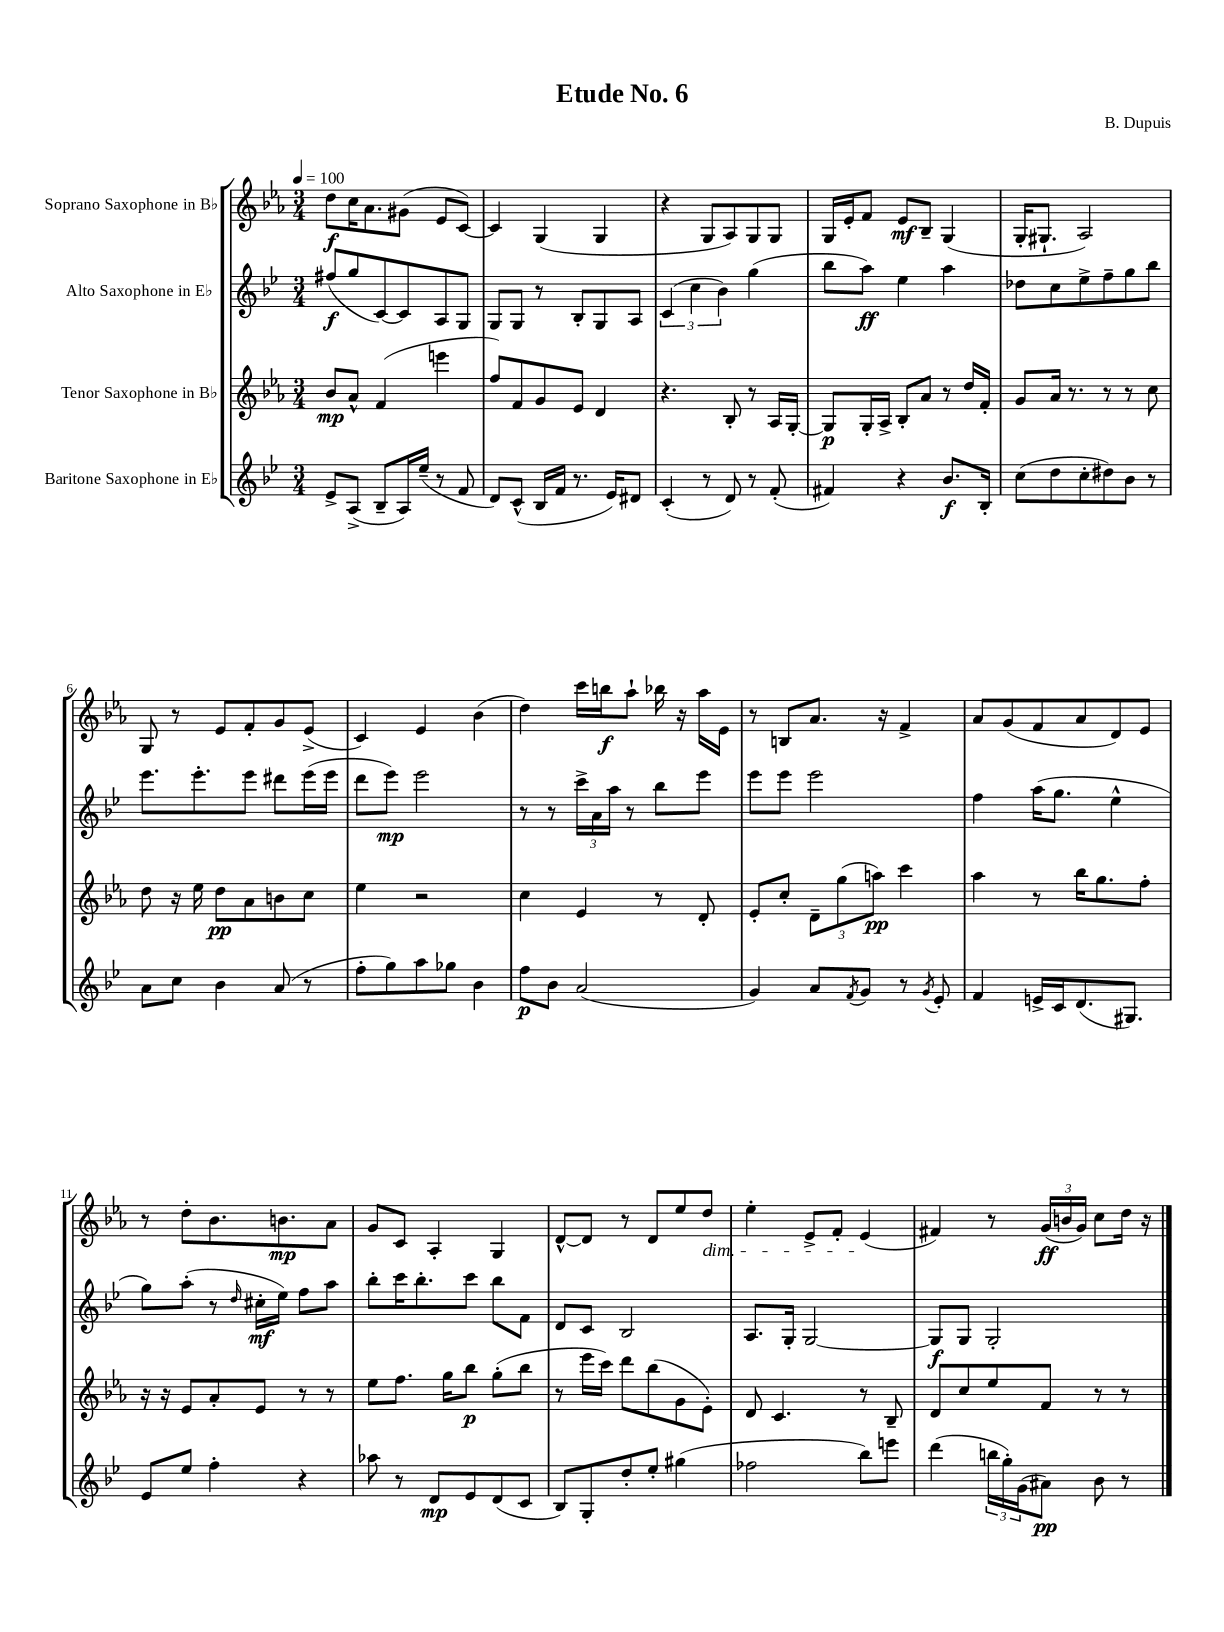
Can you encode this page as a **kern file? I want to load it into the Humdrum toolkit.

**kern	**dynam	**kern	**dynam	**kern	**dynam	**kern	**dynam
*part4	*part4	*part3	*part3	*part2	*part2	*part1	*part1
*staff4	*staff4	*staff3	*staff3	*staff2	*staff2	*staff1	*staff1
*I"Baritone Saxophone in E♭	*	*I"Tenor Saxophone in B♭	*	*I"Alto Saxophone in E♭	*	*I"Soprano Saxophone in B♭	*
*clefG2	*	*clefG2	*	*clefG2	*	*clefG2	*
*k[b-e-]	*	*k[b-e-a-]	*	*k[b-e-]	*	*k[b-e-a-]	*
*M3/4	*	*M3/4	*	*M3/4	*	*M3/4	*
*MM100	*	*MM100	*	*MM100	*	*MM100	*
=1	=1	=1	=1	=1	=1	=1	=1
8e-^/L	.	8b-/L	mp	(8ff#X/L	f	8dd\L	f
(8A^/J	.	8a-^^/J	.	8gg/	.	16cc\K	.
.	.	.	.	.	.	8.a-\	.
8B-~/L	.	(4f/	.	[8c/)	.	.	.
16A/L)	.	.	.	8c/]	.	(8g#X\J	.
(16ee-~/JJ	.	.	.	.	.	.	.
8r	.	4eeen\	.	8A/	.	8e-/L	.
8f/	.	.	.	8G/J	.	[8c/J)	.
=2	=2	=2	=2	=2	=2	=2	=2
8d/L)	.	8ff/L)	.	8G/L	.	4c/]	.
(8c^^/J	.	8f/	.	8G/J	.	.	.
16B-/LL	.	8g/	.	8r	.	(4G/	.
16f/JJ	.	.	.	.	.	.	.
8.r	.	8e-/J	.	8B-'/L	.	.	.
.	.	4d/	.	8G/	.	4G/	.
16e-/KL)	.	.	.	.	.	.	.
8d#X/J	.	.	.	8A/J	.	.	.
=3	=3	=3	=3	=3	=3	=3	=3
(4c'/	.	4.r	.	(6c/	.	4r	.
.	.	.	.	6cc\	.	.	.
8r	.	.	.	.	.	8G/L	.
.	.	.	.	6b-\)	.	.	.
8d/)	.	8B-'/	.	.	.	8A-/)	.
8r	.	8r	.	(4gg\	.	8G/	.
(8f'/	.	16A-/LL	.	.	.	8G/J	.
.	.	[16G'/JJ	.	.	.	.	.
=4	=4	=4	=4	=4	=4	=4	=4
4f#X/)	.	8G/L]	p	8bb-\L	.	16G/LL	.
.	.	.	.	.	.	16e-'/J	.
.	.	16G'/L	.	8aa\J)	ff	8f/J	.
.	.	16A-^/JJ	.	.	.	.	.
4r	.	8B-'/L	.	4ee-\	.	8e-/L	mf
.	.	8a-/J	.	.	.	8B-~/J	.
8.b-/L	f	8r	.	4aa\	.	(4G/	.
.	.	16dd/LL	.	.	.	.	.
16B-'/Jk	.	16f'/JJ	.	.	.	.	.
=5	=5	=5	=5	=5	=5	=5	=5
(8cc\L	.	8g/L	.	8dd-X\L	.	16G'/KL	.
.	.	.	.	.	.	8.G#X`/J	.
8dd\	.	16a-/Jk	.	8cc\	.	.	.
.	.	8.r	.	.	.	.	.
8cc'\	.	.	.	8ee-^\	.	2A-/)	.
8dd#X\)	.	8r	.	8ff~\	.	.	.
8b-\J	.	8r	.	8gg\	.	.	.
8r	.	8cc\	.	8bb-\J	.	.	.
!!LO:LB:g=z
=6	=6	=6	=6	=6	=6	=6	=6
8a\L	.	8dd\	.	8.eee-\L	.	8G/	.
8cc\J	.	16r	.	.	.	8r	.
.	.	16ee-\	.	8.eee-'\	.	.	.
4b-\	.	8dd\L	pp	.	.	8e-/L	.
.	.	8a-\	.	8eee-\J	.	8f'/	.
(8a/	.	8bn\	.	8ddd#X\L	.	8g/	.
8r	.	8cc\J	.	(16eee-\L	.	(8e-^/J	.
.	.	.	.	16eee-\JJ	.	.	.
=7	=7	=7	=7	=7	=7	=7	=7
8ff'\L	.	4ee-\	.	8ddd\L	.	4c/)	.
8gg\)	.	.	.	8eee-\J)	mp	.	.
8aa\	.	2r	.	2eee-\	.	4e-/	.
8gg-X\J	.	.	.	.	.	.	.
4b-\	.	.	.	.	.	(4b-\	.
=8	=8	=8	=8	=8	=8	=8	=8
8ff\L	p	4cc\	.	8r	.	4dd\)	.
8b-\J	.	.	.	8r	.	.	.
(2a/	.	4e-/	.	24ccc^\LL	.	16ccc\LL	.
.	.	.	.	24a\	.	.	.
.	.	.	.	.	.	16bbn\J	f
.	.	.	.	24aa\JJ	.	.	.
.	.	.	.	8r	.	8aa-`\J	.
.	.	8r	.	8bb-\L	.	16bb-X\	.
.	.	.	.	.	.	16r	.
.	.	8d'/	.	8eee-\J	.	16aa-\LL	.
.	.	.	.	.	.	16e-\JJ	.
=9	=9	=9	=9	=9	=9	=9	=9
4g/)	.	8e-'/L	.	8eee-\L	.	8r	.
.	.	8cc'/J	.	8eee-\J	.	8Bn/L	.
8a/L	.	12d~\L	.	2eee-\	.	8.a-/J	.
.	.	(12gg\	.	.	.	.	.
8qf/	.	.	.	.	.	.	.
8g/J	.	.	.	.	.	.	.
.	.	12aan\J)	pp	.	.	.	.
.	.	.	.	.	.	16r	.
8r	.	4ccc\	.	.	.	4f^/	.
8qg/	.	.	.	.	.	.	.
8e-'/	.	.	.	.	.	.	.
=10	=10	=10	=10	=10	=10	=10	=10
4f/	.	4aa-\	.	4ff\	.	8a-/L	.
.	.	.	.	.	.	(8g/	.
16en^/LL	.	8r	.	(16aa\KL	.	8f/	.
16c/J	.	.	.	8.gg\J	.	.	.
(8.d/	.	16bb-\KL	.	.	.	8a-/	.
.	.	8.gg\	.	.	.	.	.
.	.	.	.	4ee-^^\	.	8d/)	.
8.G#X/J)	.	.	.	.	.	.	.
.	.	8ff'\J	.	.	.	8e-/J	.
!!LO:LB:g=z
=11	=11	=11	=11	=11	=11	=11	=11
8e-/L	.	16r	.	8gg\L)	.	8r	.
.	.	16r	.	.	.	.	.
8ee-/J	.	8e-/L	.	(8aa'\J	.	8dd'\L	.
4ff'\	.	8a-'/	.	8r	.	8.b-\	.
.	.	.	.	16qqdd/	.	.	.
.	.	8e-/J	.	16cc#X'\LL	mf	.	.
.	.	.	.	16ee-\JJ)	.	8.bn\	mp
4r	.	8r	.	8ff\L	.	.	.
.	.	8r	.	8aa\J	.	8a-\J	.
=12	=12	=12	=12	=12	=12	=12	=12
8aa-X\	.	8ee-\L	.	8bb-'\L	.	8g/L	.
8r	.	8.ff\J	.	16ccc\K	.	8c/J	.
.	.	.	.	8.bb-'\	.	.	.
8d/L	mp	.	.	.	.	4A-'/	.
.	.	16gg\KL	.	.	.	.	.
8e-/	.	8bb-\J	p	8ccc\J	.	.	.
(8d/	.	(8gg'\L	.	8bb-\L	.	4G/	.
8c/J	.	8bb-\J	.	8f\J	.	.	.
=13	=13	=13	=13	=13	=13	=13	=13
8B-/L)	.	8r	.	8d/L	.	[8d^^/L	.
8G'/	.	16eee-\LL	.	8c/J	.	8d/J]	.
.	.	16ccc\JJ)	.	.	.	.	.
8dd'/	.	8ddd\L	.	2B-/	.	8r	.
8ee-'/J	.	(8bb-\	.	.	.	8d/L	.
(4gg#X\	.	8g\	.	.	.	8ee-/	.
!	!	!	!	!	!	!LO:TX:b:i:t=dim.	!
.	.	8e-'\J)	.	.	.	8dd/J	.
=14	=14	=14	=14	=14	=14	=14	=14
2ff-X\	.	8d/	.	8.A/L	.	4ee-'\	.
.	.	4.c/	.	.	.	.	.
.	.	.	.	16G'/Jk	.	.	.
.	.	.	.	[2G/	.	8e-^/L	.
.	.	.	.	.	.	8f'/J	.
8bb-\L)	.	8r	.	.	.	(4e-/	.
8eeen\J	.	8B-~/	.	.	.	.	.
=15	=15	=15	=15	=15	=15	=15	=15
(4ddd\	.	8d/L	.	8G/L]	f	4f#X/)	.
.	.	8cc/	.	8G/J	.	.	.
24bbn\LL	.	8ee-/	.	2G'/	.	8r	.
24gg'\)	.	.	.	.	.	.	.
(24g\J	.	.	.	.	.	.	.
8a#X\J)	pp	8f/J	.	.	.	(24g/LL	ff
.	.	.	.	.	.	24bn/	.
.	.	.	.	.	.	24g/JJ)	.
8b-\	.	8r	.	.	.	8cc\L	.
8r	.	8r	.	.	.	16dd\Jk	.
.	.	.	.	.	.	16r	.
==	==	==	==	==	==	==	==
*-	*-	*-	*-	*-	*-	*-	*-
